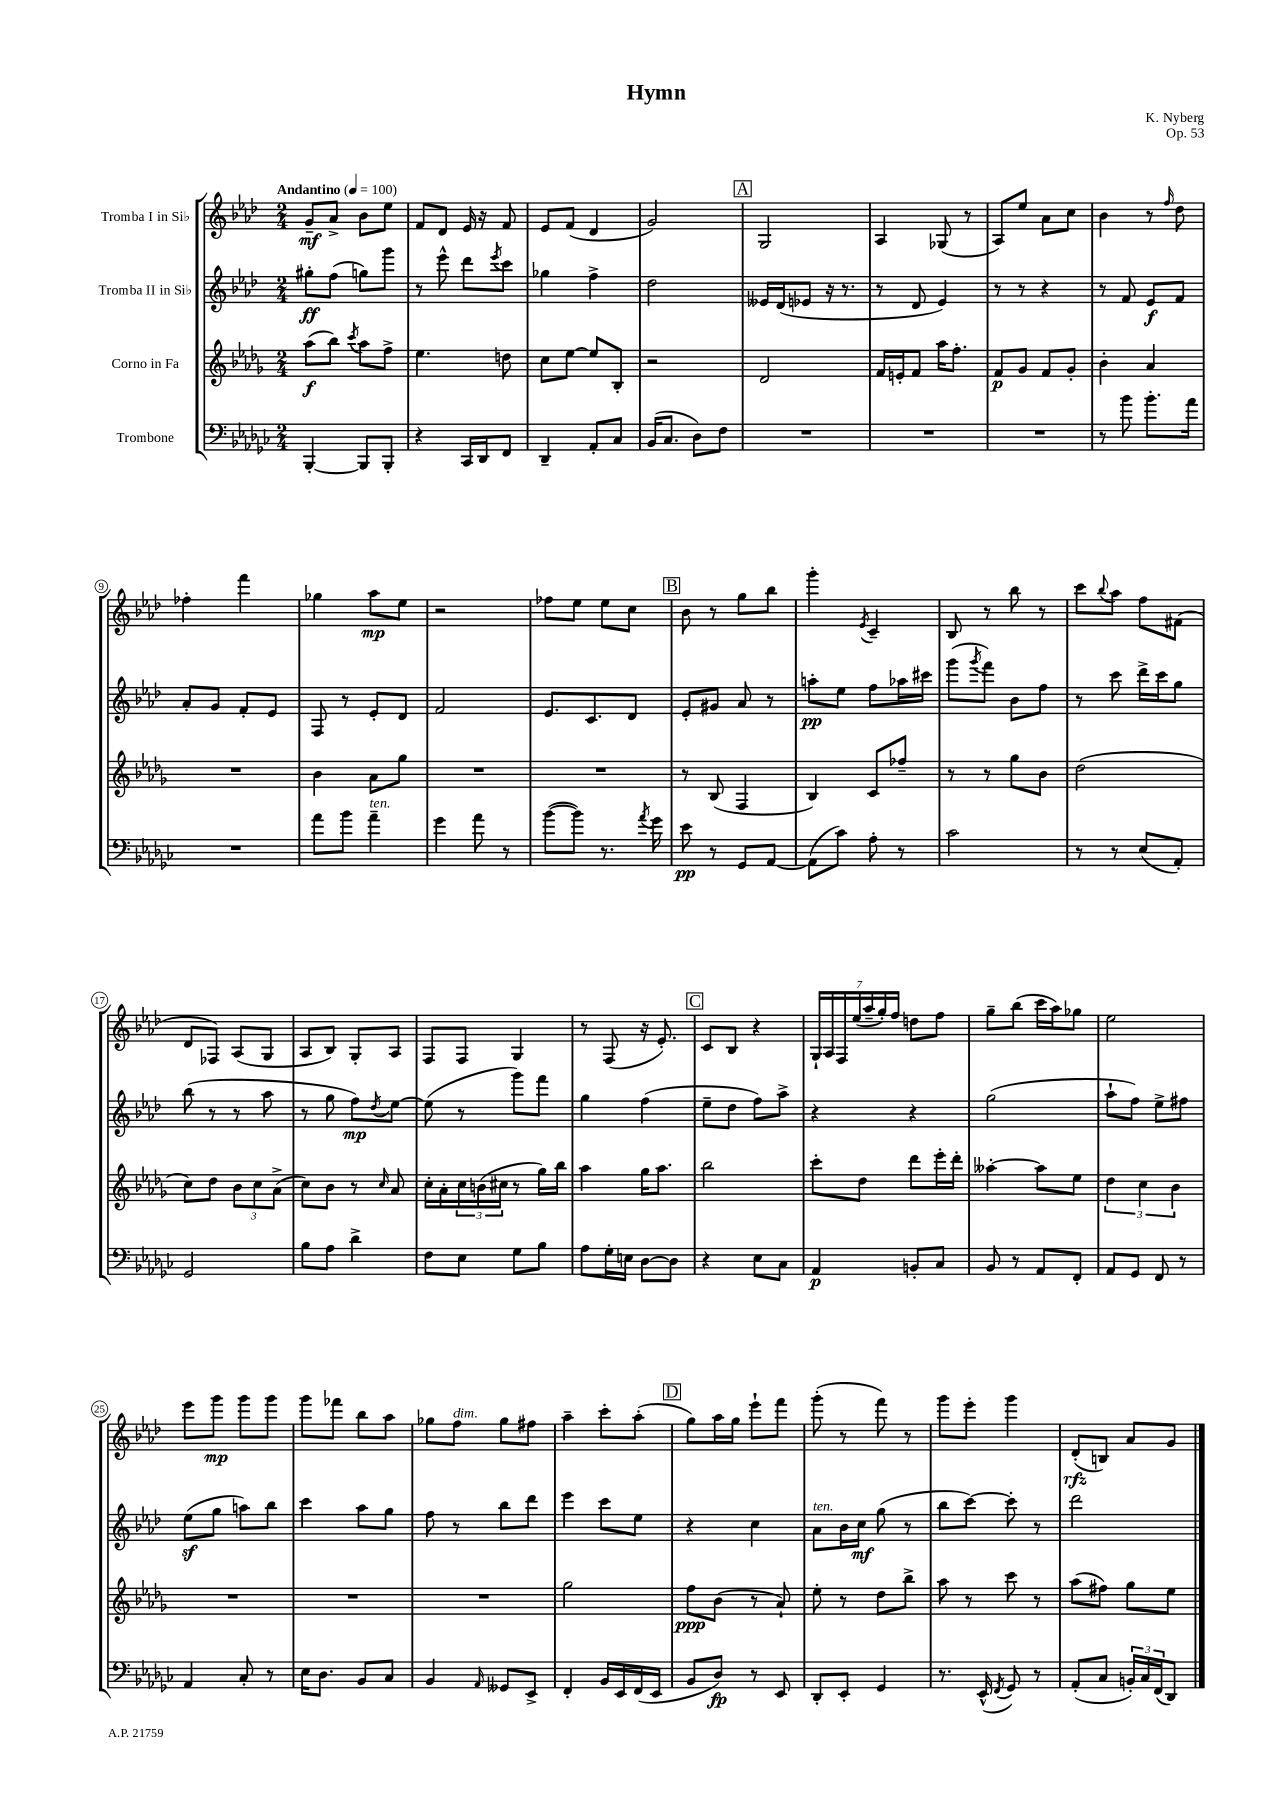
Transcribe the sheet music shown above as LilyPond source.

\header { title = "Hymn" composer = "K. Nyberg" opus = "Op. 53" }
<<
\new StaffGroup <<
\new Staff = "s0" \with { instrumentName = "Tromba I in Sib" } {
    \clef treble \key aes \major \numericTimeSignature \time 2/4 \tempo "Andantino" 4 = 100
    g'8--\mf aes'8-> bes'8 ees''8 |
    f'8 des'8 ees'16 r16 f'8 |
    ees'8 f'8( des'4 |
    g'2) |
    \mark \markup { \box "A" } g2 |
    aes4 ges8( r8 |
    aes8) ees''8 aes'8 c''8 |
    bes'4 r8 \grace { f''16 } des''8 |
    fes''4-. f'''4 |
    ges''4 aes''8\mp ees''8 |
    r2 |
    fes''8 ees''8 ees''8 c''8 |
    \mark \markup { \box "B" } bes'8 r8 g''8 bes''8 |
    g'''4-. \acciaccatura { ees'8 } c'4-- |
    bes8 r8 bes''8 r8 |
    c'''8 \appoggiatura { bes''8 } aes''8 f''8 fis'8( |
    des'8 fes8) aes8( g8 |
    aes8 bes8) g8-. aes8 |
    f8 f8 g4 |
    r8 f8( r16 ees'8.-.) |
    \mark \markup { \box "C" } c'8 bes8 r4 |
    \tuplet 7/4 { g16-! aes16 f16 ees''16( aes''16-- g''16-.) f''16 } d''8 f''8 |
    g''8-- bes''8( c'''16 aes''16) ges''8 |
    ees''2 |
    ees'''8 g'''8\mp g'''8 g'''8 |
    g'''8 fes'''8 bes''8 aes''8 |
    ges''8 f''8^\markup { \italic "dim." } ges''8 fis''8 |
    aes''4-- c'''8-. aes''8-.( |
    \mark \markup { \box "D" } g''8) aes''16 g''16 ees'''8-! f'''8 |
    g'''8-.( r8 f'''8) r8 |
    g'''8 ees'''8-. g'''4 |
    des'8-.\rfz( b8) aes'8 g'8 \bar "|." |
}
\new Staff = "s1" \with { instrumentName = "Tromba II in Sib" } {
    \clef treble \key aes \major \numericTimeSignature \time 2/4
    gis''8-.\ff f''8( g''8) g'''8 |
    r8 ees'''8-^ des'''8 \acciaccatura { ees'''8 } c'''8 |
    ges''4 f''4-> |
    des''2 |
    \mark \markup { \box "A" } eeses'16 des'16( ees'8 r16 r8. |
    r8 des'8 ees'4) |
    r8 r8 r4 |
    r8 f'8 ees'8\f f'8 |
    aes'8-. g'8 f'8-. ees'8 |
    f8 r8 ees'8-. des'8 |
    f'2 |
    ees'8. c'8. des'8 |
    \mark \markup { \box "B" } ees'8-. gis'8 aes'8 r8 |
    a''8-.\pp ees''8 f''8 aes''16 cis'''16 |
    g'''8( \acciaccatura { g'''8 } f'''8) bes'8 f''8 |
    r8 c'''8 des'''16-> c'''16 g''8 |
    bes''8( r8 r8 aes''8 |
    r8 g''8 f''8\mp) \acciaccatura { des''8 } ees''8~ |
    ees''8( r8 g'''8) f'''8 |
    g''4 f''4( |
    \mark \markup { \box "C" } ees''8-- des''8 f''8) aes''8-> |
    r4 r4 |
    g''2( |
    aes''8-! f''8) ees''8-> fis''8 |
    ees''8\sf( g''8 a''8) bes''8 |
    c'''4 aes''8 g''8 |
    f''8 r8 bes''8 des'''8 |
    ees'''4 c'''8 ees''8 |
    \mark \markup { \box "D" } r4 c''4 |
    aes'8^\markup { \italic "ten." } bes'16 c''16\mf g''8( r8 |
    bes''8 c'''8~) c'''8-. r8 |
    des'''2 \bar "|." |
}
\new Staff = "s2" \with { instrumentName = "Corno in Fa" } {
    \clef treble \key des \major \numericTimeSignature \time 2/4
    aes''8\f( bes''8) \acciaccatura { c'''8 } aes''8 f''8-> |
    ees''4. d''8 |
    c''8 ees''8~ ees''8 bes8-. |
    r2 |
    \mark \markup { \box "A" } des'2 |
    f'16 e'16-. f'8 aes''16 f''8.-. |
    f'8\p ges'8 f'8 ges'8-. |
    bes'4-. aes'4 |
    R2 |
    bes'4 aes'8 ges''8 |
    R2 |
    R2 |
    \mark \markup { \box "B" } r8 bes8( f4 |
    bes4) c'8 fes''8-- |
    r8 r8 ges''8 bes'8 |
    des''2( |
    c''8) des''8 \tuplet 3/2 { bes'8 c''8 aes'8->( } |
    c''8) bes'8 r8 \grace { c''16 } aes'8 |
    c''16-. aes'16-. \tuplet 3/2 { c''16 b'16( cis''16 } r8 ges''16) bes''16 |
    aes''4 ges''16 aes''8. |
    \mark \markup { \box "C" } bes''2 |
    c'''8-. des''8 des'''8 ees'''16-. des'''16-. |
    aeses''4~-. aeses''8 ees''8 |
    \tuplet 3/2 { des''4 c''4 bes'4 } |
    R2 |
    R2 |
    R2 |
    ges''2 |
    \mark \markup { \box "D" } f''8\ppp bes'8( r8 aes'8-!) |
    ees''8-. r8 des''8 bes''8-> |
    aes''8 r8 c'''8 r8 |
    aes''8( fis''8) ges''8 ees''8 \bar "|." |
}
\new Staff = "s3" \with { instrumentName = "Trombone" } {
    \clef bass \key ges \major \numericTimeSignature \time 2/4
    bes,,4~-. bes,,8 bes,,8-. |
    r4 ces,16 des,16 f,8 |
    des,4-- aes,8-. ces8 |
    bes,16( ces8. des8) f8 |
    \mark \markup { \box "A" } R2 |
    R2 |
    R2 |
    r8 bes'8 bes'8.-. aes'16 |
    R2 |
    aes'8 bes'8 aes'4--^\markup { \italic "ten." } |
    ges'4 aes'8 r8 |
    bes'8~( bes'8) r8. \acciaccatura { aes'8 } ges'16 |
    \mark \markup { \box "B" } ees'8\pp r8 ges,8 aes,8~ |
    aes,8( ces'8) aes8-. r8 |
    ces'2 |
    r8 r8 ees8( aes,8-.) |
    ges,2 |
    bes8 aes8 des'4-> |
    f8 ees8 ges8 bes8 |
    aes8 ges16-. e16 des8~ des8 |
    \mark \markup { \box "C" } r4 ees8 ces8 |
    aes,4\p b,8-. ces8 |
    bes,8 r8 aes,8 f,8-. |
    aes,8 ges,8 f,8 r8 |
    aes,4 ces8-. r8 |
    ees16 des8. bes,8 ces8 |
    bes,4 \grace { aes,16 } geses,8 ees,8-> |
    f,4-. bes,16 ees,16 f,16( ees,16 |
    \mark \markup { \box "D" } bes,8 des8\fp) r8 ees,8 |
    des,8-. ees,8-. ges,4 |
    r8. ees,16-^( \acciaccatura { f,8 } ges,8) r8 |
    aes,8-.( ces8 \tuplet 3/2 { b,16-.) ces16 f,16( } des,8) \bar "|." |
}
>>
>>
\layout { \context { \Score \override BarNumber.stencil = #(make-stencil-circler 0.1 0.3 ly:text-interface::print) } }
